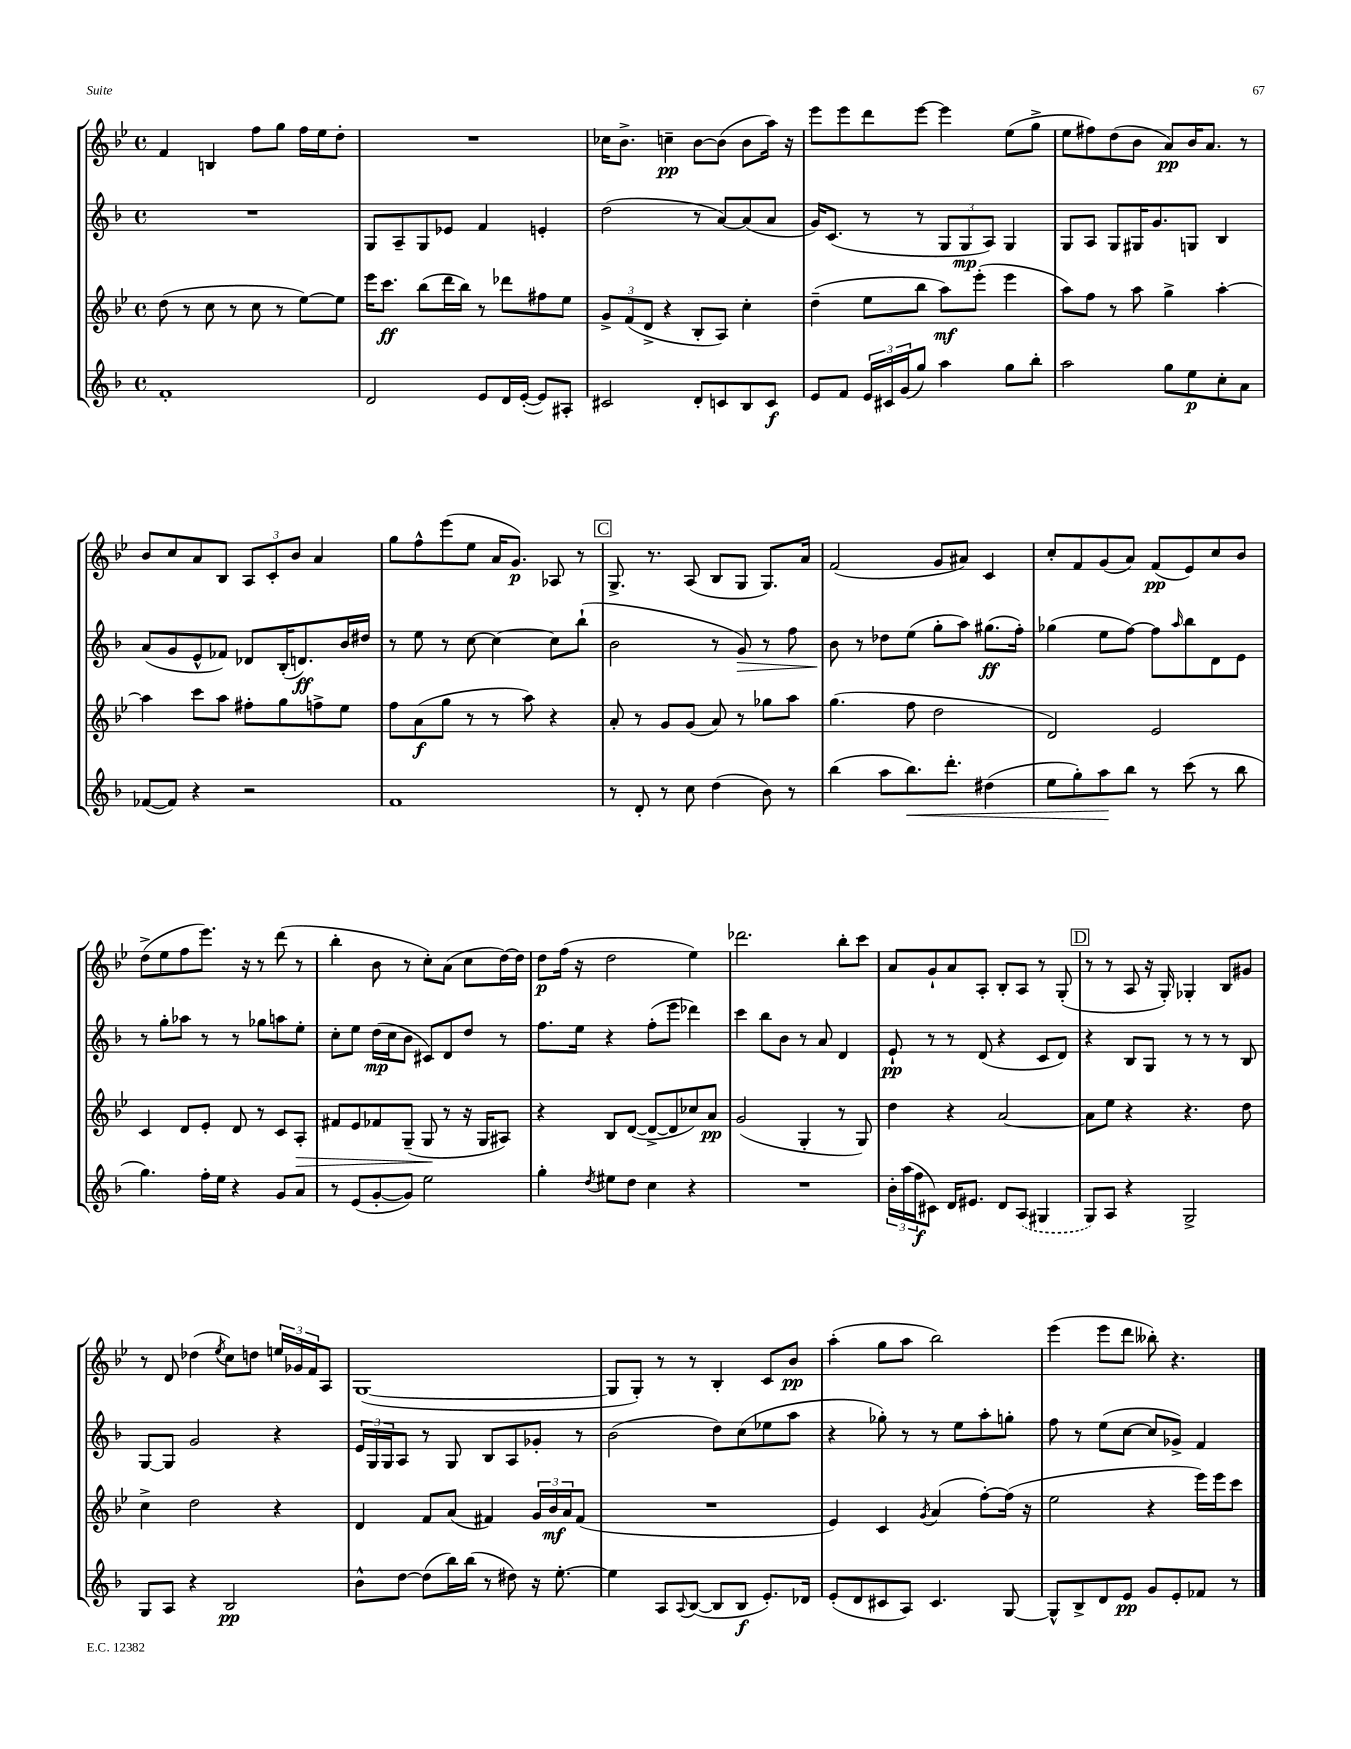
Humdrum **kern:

**kern	**kern	**kern	**kern
*staff4	*staff3	*staff2	*staff1
*clefG2	*clefG2	*clefG2	*clefG2
*k[b-]	*k[b-e-]	*k[b-]	*k[b-e-]
*M4/4	*M4/4	*M4/4	*M4/4
*met(c)	*met(c)	*met(c)	*met(c)
1f'	(8dd	1r	4f
.	8r	.	.
.	8cc	.	4B
.	8r	.	.
.	8cc	.	8ff
.	8r	.	8gg
.	[8ee-)	.	16ff
.	.	.	16ee-
.	8ee-]	.	8dd'
=	=	=	=
2d	16eee-	8G	1r
.	8.ccc	.	.
.	.	8A~	.
.	(8bb-	8G	.
.	16ddd	8e-	.
.	16bb-)	.	.
8e	8r	4f	.
16d	8ddd-	.	.
([16e'	.	.	.
8e])	8ff#	4e'	.
8A#'	8ee-	.	.
=	=	=	=
2c#	12g^	(2dd	16cc-
.	.	.	8.b-^
.	(12f	.	.
.	12d^	.	.
.	4r	.	4cc~
8d'	8B-'	8r	[8b-
8c	8A)	[8a)	(8b-]
8B-	4cc'	(8a]	8b-
8c	.	8a	16aa)
.	.	.	16r
=	=	=	=
8e	(4dd~	16g)	8eee-
.	.	(8.c	.
8f	.	.	8eee-
24e	8ee-	8r	8ddd
24c#	.	.	.
(24g	.	.	.
8gg)	8bb-	8r	[8eee-
4aa	8aa)	12G	4eee-]
.	.	12G	.
.	(8eee-'	.	.
.	.	12A)	.
8gg	4eee-	4G	(8ee-
8bb-'	.	.	8gg^
=	=	=	=
2aa	8aa)	8G	8ee-
.	8ff	8A	8ff#)
.	8r	8G	(8dd
.	8aa	16G#	8b-
.	.	8.g	.
8gg	4gg^	.	8a)
8ee	.	8G	16b-
.	.	.	8.a
8cc'	[4aa'	4B-	.
8a	.	.	8r
=	=	=	=
([8f-	4aa]	(8a	8b-
8f-])	.	8g	8cc
4r	8ccc	8e^^	8a
.	8aa	8f-)	8B-
2r	8ff#'	8d-	12A
.	.	.	12c'
.	8gg	(16B-'	.
.	.	.	12b-
.	.	8.d)	.
.	8ff^	.	4a
.	8ee-	16b-	.
.	.	16dd#	.
=	=	=	=
1f	8ff	8r	8gg
.	(8a	8ee	8ff^^
.	8gg	8r	(8eee-
.	8r	[8cc	8ee-
.	8r	4cc_	16a
.	.	.	8.g)
.	8aa)	.	.
.	4r	8cc]	8A-
.	.	(8bb-`	8r
=	=	=	=
8r	8a'	2b-	8.G^
8d'	8r	.	.
.	.	.	8.r
8r	8g	.	.
8cc	(8g	.	(8A
(4dd	8a)	8r	8B-
.	8r	8g)	8G
8b-)	8gg-	8r	8.G)
8r	8aa	8ff	.
.	.	.	16a
=	=	=	=
(4bb-	(4.gg	8b-	(2f
.	.	8r	.
8aa	.	8dd-	.
8.bb-)	8ff	(8ee	.
.	2dd	8gg'	8g
8.ddd'	.	.	.
.	.	8aa)	8a#)
(4dd#	.	(8.gg#	4c
.	.	16ff')	.
=	=	=	=
8ee	2d)	(4gg-	8cc'
8gg')	.	.	8f
8aa	.	8ee	(8g
8bb-	.	[8ff)	8a)
8r	2e-	8ff]	(8f
.	.	16qqaa	.
(8ccc	.	8bb-	8e-)
8r	.	8d	8cc
8bb-	.	8e	8b-
=	=	=	=
4.gg)	4c	8r	(8dd^
.	.	8gg'	8ee-
.	8d	8aa-	8ff
16ff'	8e-'	8r	8.eee-)
16ee	.	.	.
4r	8d	8r	.
.	.	.	16r
.	8r	8gg-	8r
8g	8c	8aa	(8ddd
8a	8A'	8ee'	8r
=	=	=	=
8r	8f#	8cc'	4bb-'
(8e	8e-	8ee	.
[8g'	8f-	(16dd	8b-
.	.	16cc	.
8g])	(8G~	8b-	8r
2ee	8G	8c#)	8cc')
.	8r	8d	(8a
.	16r	8dd	8cc
.	16G	.	.
.	8A#)	8r	[16dd)
.	.	.	16dd]
=	=	=	=
4gg'	4r	8.ff	8dd
.	.	.	(16ff
.	.	16ee	16r
8qdd	.	.	.
8ee#	8B-	4r	2dd
8dd	([8d	.	.
4cc	8d^_	(8ff'	.
.	8d]	8eee	.
4r	8cc-)	4ddd-)	4ee-)
.	8a	.	.
=	=	=	=
1r	(2g	4ccc	2.ddd-
.	.	8bb-	.
.	.	8b-	.
.	4G'	8r	.
.	.	8a	.
.	8r	4d	8bb-'
.	8G)	.	8ccc
=	=	=	=
24b-'	4dd	8e`	8a
(24aa	.	.	.
24ff	.	.	.
8c#)	.	8r	8g`
16d	4r	8r	8a
8.e#	.	.	.
.	.	(8d	8A'
8d	[2a	4r	8B-'
(8A	.	.	8A
4G#	.	8c	8r
.	.	8d)	(8G'
=	=	=	=
8G)	8a]	4r	8r
8A	8ee-	.	8r
4r	4r	8B-	8A
.	.	8G	16r
.	.	.	16G')
2G^	4.r	8r	4G-'
.	.	8r	.
.	.	8r	8B-
.	8dd	8B-	8g#
=	=	=	=
8G	4cc^	[8G	8r
8A	.	8G]	8d
4r	2dd	2g	(4dd-
.	.	.	8qee-
2B-	.	.	8cc)
.	.	.	8dd
.	4r	4r	24ee
.	.	.	24g-
.	.	.	24f
.	.	.	8A
=	=	=	=
8b-^^	4d	24e	([1G
.	.	24G	.
.	.	24G	.
[8dd	.	8A	.
(8dd]	8f	8r	.
16bb-)	(8a	8G	.
(16bb-	.	.	.
8r	4f#)	8B-	.
8dd#)	.	8A	.
16r	24g	8g-'	.
.	24b-	.	.
[8.ee'	.	.	.
.	24a	.	.
.	(8f#	8r	.
=	=	=	=
4ee]	1r	(2b-	8G]
.	.	.	8G')
8A	.	.	8r
8qqA	.	.	.
([8B-	.	.	8r
8B-]	.	8dd)	4B-'
8B-	.	(8cc	.
8.e')	.	8ee-	8c
.	.	8aa	8b-
16d-	.	.	.
=	=	=	=
(8e'	4e-)	4r	(4aa'
8d	.	.	.
8c#	4c	8gg-')	8gg
8A)	.	8r	8aa
.	8qg	.	.
4.c#	(4a	8r	2bb-)
.	.	8ee	.
.	[8ff')	8aa'	.
[8G	(16ff]	8gg'	.
.	16r	.	.
=	=	=	=
8G^^]	2ee-	8ff	(4eee-
8B-^	.	8r	.
8d	.	(8ee	8eee-
8e	.	[8cc	8ddd
8g	4r	8cc]	8bb--')
8e'	.	8g-^)	4.r
8f-	16eee-)	4f	.
.	16eee-	.	.
8r	8ccc	.	.
==	==	==	==
*-	*-	*-	*-
